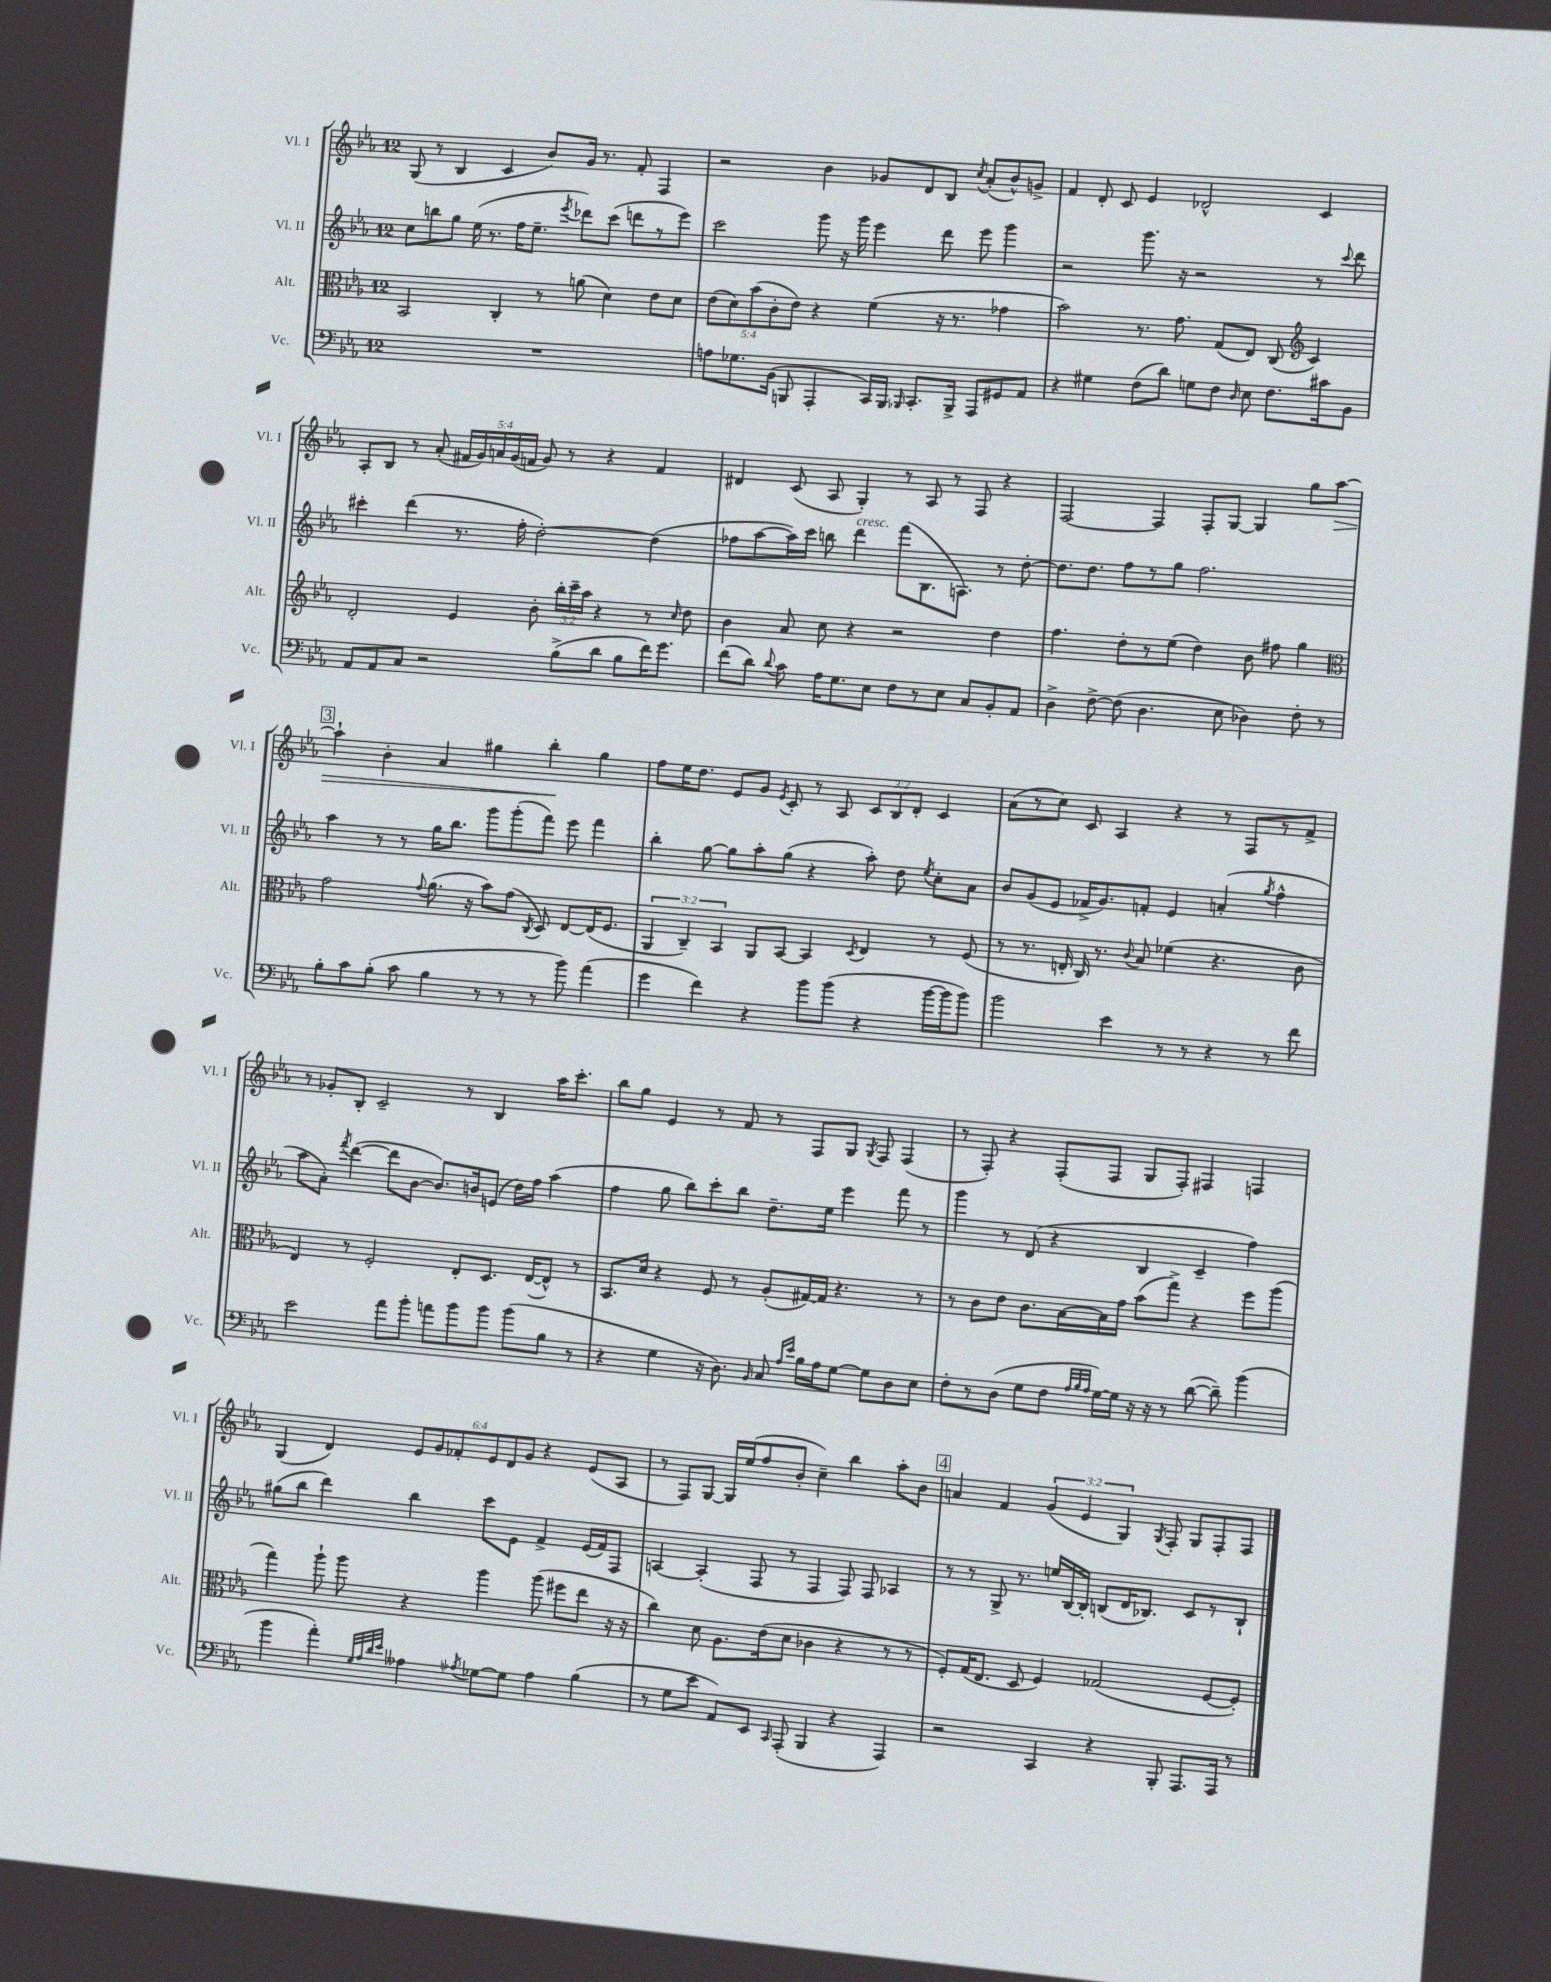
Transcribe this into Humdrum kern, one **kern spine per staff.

**kern	**kern	**kern	**kern
*staff4	*staff3	*staff2	*staff1
*clefF4	*clefC3	*clefG2	*clefG2
*k[b-e-a-]	*k[b-e-a-]	*k[b-e-a-]	*k[b-e-a-]
*M12/8	*M12/8	*M12/8	*M12/8
1.r	2BB-/	8cc\L	(8G/
.	.	8bb\	8r
.	.	8gg\J	4B-/
.	.	(16ee-\	.
.	.	8.r	.
.	4C'/	.	4c/
.	.	16ff\LK	.
.	.	8.ee-~\J	.
.	8r	.	8b-/L)
.	.	8qeee-/	.
.	(8a\	8ddd-\L)	16g/Jk
.	.	.	8.r
.	4d\)	(8ccc\J	.
.	.	8ddd\L	8f'/
.	8e-\L	8r	4F/
.	8d\J	8eee-\J)	.
=	=	=	=
8A\L	(10e-\L	2ccc\	2r
.	10d\)	.	.
8.G-\	.	.	.
.	(10b-\	.	.
.	10c'\	.	.
(16BB-\Jk	.	.	.
8BBB/	.	.	.
.	10e-\J)	.	.
4AAA-'/	4r	8ggg\	4b-\
.	.	16r	.
.	.	16ggg\	.
16CC/LL)	(4f\	4eee-\	8g-/L
16BBB/JJ	.	.	.
16qqBBB-/	.	.	.
8.CC'/L	.	.	8d/
.	16r	8ddd\	8B-/J
16BBB-^/Jk	8.r	.	.
.	.	.	8qcc/
8AAA-/L	.	8eee-\	(8a-'/L
8GG#/	4g-\	4ggg\	8b-^^/)
8AA-/J	.	.	8g^/J
=	=	=	=
4r	2b-\)	2r	4f/
4G#\	.	.	8d'/
.	.	.	8c/
(8F\L	8.r	8.ggg\	4e-/
8d\J)	.	.	.
.	8.g\	16r	.
8G\L	.	2r	2d-^^/
8F\J	(8G/L	.	.
16qqD/	.	.	.
8E-\	8E-/J)	.	.
8.F\L	(8C/	.	.
*	*clefG2	*	*
.	4c/)	8r	4c/
16c#\k	.	.	.
.	.	8qqccc/	.
8BB-\J	.	8ddd\	.
=	=	=	=
8AA-/L	2d'/	4ccc#'\	8A-'/L
8AA-/	.	.	8B-/J
8C/J	.	(4ddd\	8r
2r	.	.	(8a-'/
.	4e-/	8.r	20f#/LL
.	.	.	20g/)
.	.	.	20a/
.	.	.	(20g/
.	.	16ff'\	.
.	.	.	20f/JJ
.	8b-'\	[2dd'\)	8g/)
(8B-^\L	24bb-'\LL	.	8r
.	24ccc~\	.	.
.	24aa-\JJ	.	.
8d\J	4r	.	4r
8B-\L	.	.	.
16f\K)	8r	(4dd\]	4f/
8.g\J	.	.	.
.	16qqcc/	.	.
.	8dd\	.	.
=	=	=	=
(8f\L	4b-\	8ff-\L	4d#/
8d\J)	.	[8aa-\	.
8qqd/	.	.	.
8c\	8a-/	16aa-\]L)	(8c/
.	.	16ccc\JJ	.
16A-\LK	8cc\	8bb\	8A-/
8.G\	.	.	.
.	4r	4ddd\	4G'/)
8E-\J	.	.	.
8F\L	2r	(8fff\L	8r
8r	.	8.B-\	8A-/
8E-\J	.	.	8r
.	.	8.A\J)	.
8C/L	.	.	8F/
8BB-'/	4dd\	8r	4r
8AA-/J	.	[8dd'\	.
=	=	=	=
4D^\	4.ff\	8.dd\]L	[2F/
.	.	8.dd\J	.
[8F^\	.	.	.
(8F\]	8dd'\L	8ff\L	.
4.D\	8r	8r	4F/]
.	(8ee-\J	8gg\J	.
.	4dd\)	2.ff\	8F'/L
8E-\	.	.	[8G/J
4D-\)	8b-\	.	4G/]
.	8ff#\	.	.
8F'\	4gg\	.	8gg\L
8r	.	.	[8aa-\J
=	=	=	=
*	*clefC3	*	*
8B-'\L	2g\	4aa-\	4aa-`\]
8c\	.	.	.
(8B-'\J	.	8r	4b-'\
8c\	.	8r	.
.	8qqg/	.	.
4B-\	(8.a-\	16gg\LK	4a-/
.	.	8.bb-\J	.
.	16r	.	.
8r	8b-\L)	8ggg\L	4gg#\
8r	(8g\J	(8ggg'\	.
.	8qC/	.	.
8r	8D/)	8fff\J)	4bb-'\
8b-\)	[8E-/L	8eee-\	.
(4a-\	(16E-/]K	4fff\	4gg#\
.	8.F/J	.	.
=	=	=	=
4g\	6AA-/	4bb-'\	8ff\L
.	.	.	16ee-\K
.	6C~/)	.	.
.	.	.	8.dd\J
4f\)	.	[8gg\	.
.	6BB-/	.	.
.	.	8gg\]L	8e-/L
4r	8AA-/L	8aa-'\	8g/J
.	.	.	8qe-/
.	[8BB-/J	(8gg\J	8c'/
8b-\L	4BB-/]	4r	8r
(8b-\J	.	.	8A-/
.	8qD/	.	.
4r	4E-/	8aa-'\)	12c/L
.	.	.	12B-/
.	.	8dd\	.
.	.	.	12d'/J
.	.	8qee-/	.
[16b-\LL	8r	8cc'\L	4c/
16b-\]J	.	.	.
8b-\J)	(8F/	8a-\J	.
=	=	=	=
2b-\	8r	8b-/L	(8a-\L
.	8.r	(8g/	8r
.	.	8e-/J	8cc\J)
.	16E'/	.	.
.	16C/)	16f-^/LK	8c/
.	8.r	8.g/)	.
4e-\	.	.	4A-/
.	8qqc/	.	.
.	8B-/	8f'/J	.
8r	(4f-\	4e-/	4r
8r	.	.	.
4r	4.r	(4a'/	8r
.	.	.	8F/L
.	.	8qgg/	.
8r	.	4ff^^\	8r
8f\	8c\	.	8f^/J
=	=	=	=
2e-\	4E-/)	8aa-\L	8r
.	.	8a-'\J)	8g-'/L
.	.	8qfff/	.
.	8r	([4ddd\	8B-'/J
.	2F'/	.	2c~/
8a-\L	.	8ddd\]L	.
8b-'\J	.	[8b-\J	.
8a\L	.	8.b-/]L)	.
8b-\	8E-'/L	.	8r
.	.	16b/k	.
8b-\J	8.D/J	(8e/J	4B-/
(8b-\L	.	16dd\LL)	.
.	([16E-/LK	16ff\JJ	.
8B-\J	8E-^^/]J)	(4aa-\	16aa-\LK
.	.	.	8.ccc'\J
8r	8r	.	.
=	=	=	=
4r	8.BB-/L	4ff\	8bb-\L
.	.	.	8gg\J
.	16d/Jk	.	.
4G\	4r	8gg\	4e-/
.	.	8bb-\L)	.
16r	8F/	8ccc'\	8r
8.D\)	.	.	.
.	8r	8bb-\J	8f/
16qqBB-/	.	.	.
8C/	(8A-'/L	8.dd~\L	8r
16qqA-/LL	.	.	.
16qqe-/JJ	.	.	.
16B-\LL	[16G#/L)	.	8F/L
16A-\J	16G#/]JJ	16ee-\Jk	.
[8G\J	4.r	4eee-\	8G/J
.	.	.	8qG/
8G\]L	.	.	8F/
8D\	.	8fff\	(4F/
8E-\J	8r	8r	.
=	=	=	=
8F'\L	8r	4ggg\	8r
8r	8c\L	.	8F'/)
(8D\J	8e-\J	8r	4r
8G\L	8.c\L	(8d/	.
8F\J	.	4r	(8F'/L
.	[16B-\L	.	.
32qqA-/LLL	.	.	.
32qqB-/	.	.	.
32qqA-/JJJ	.	.	.
[16G\LL)	16B-\]	.	8F/J
16G\]JJ	16g\JJ	.	.
16r	(8b-\L	4B-/	8G/L
16r	.	.	.
8r	8gg^\J)	.	8F'/J)
([8d\	4r	4c~/	4F#/
8d~\])	.	.	.
(4b-\	8ff\L	4ff\)	4F/
.	(8aa-\J	.	.
=	=	=	=
4b-\	4gg\)	(8gg#\L	(4G/
.	.	8bb-\J	.
4a-'\)	8aa-`\	4ddd\)	4d/)
.	8aa-\	.	.
32qqG/LLL	.	.	.
32qqA-/	.	.	.
32qqd/	.	.	.
32qqe-/JJJ	.	.	.
4A--\	4r	4bb-\	12e-/L
.	.	.	12g/
.	.	.	12f-'/
8qA-/	.	.	.
[8G-\L	4aa-\	8ccc\L	12e-/
.	.	.	12d/
8G-\]J	.	8e-\J	.
.	.	.	12g/J
4A-\	(8aa-\	4f^/	4r
.	8ff#\L	.	.
(4B-\	8ee-\J	(16e-/LL	(8e-/L
.	.	16f/J)	.
.	16r	8F/J	8A-/J
.	16r	.	.
=	=	=	=
8r	4cc\)	[4A/	8r
8G\L	.	.	8F/L)
8e-\J	8d\	(4A'/]	[8G/J
8AA-/L)	8.A-\L	.	16G/]LL
.	.	.	(16ee-/J
8EE-/J	.	8F/	8ff/
.	(16e-\k	.	.
16qqCC/	.	.	.
(8AAA-'/	8d\J	8r	8b-'/J
4BBB-/	4c-\	4F/	4cc~\)
4r	4r	8F/)	4bb-\
.	.	8F/	.
4AAA-/)	8r	4A-/	8aa-'\L
.	8r	.	8b-\J
=	=	=	=
2r	8F'/L)	8r	4a/
.	(16G/K	8r	.
.	8.E-/J	.	.
.	.	8G^/	4f/
.	8D/	8.r	.
4CC/	4F/)	.	(6g/
.	.	16ee/LL	.
.	.	[16B-/	.
.	.	.	6e-/
.	.	16B-'/]JJ	.
4r	(2G-/	(8B/L	.
.	.	.	6G/)
.	.	16d/K	.
.	.	8.B-/J)	.
.	.	.	8qG/
8BBB-'/	.	.	8F'/
8.AAA-/L	.	8c/L	8G/L
.	[8F/L	8r	8F'/
16AAA-/Jk	.	.	.
8r	8F'/]J)	8B-`/J	8F/J
==	==	==	==
*-	*-	*-	*-
